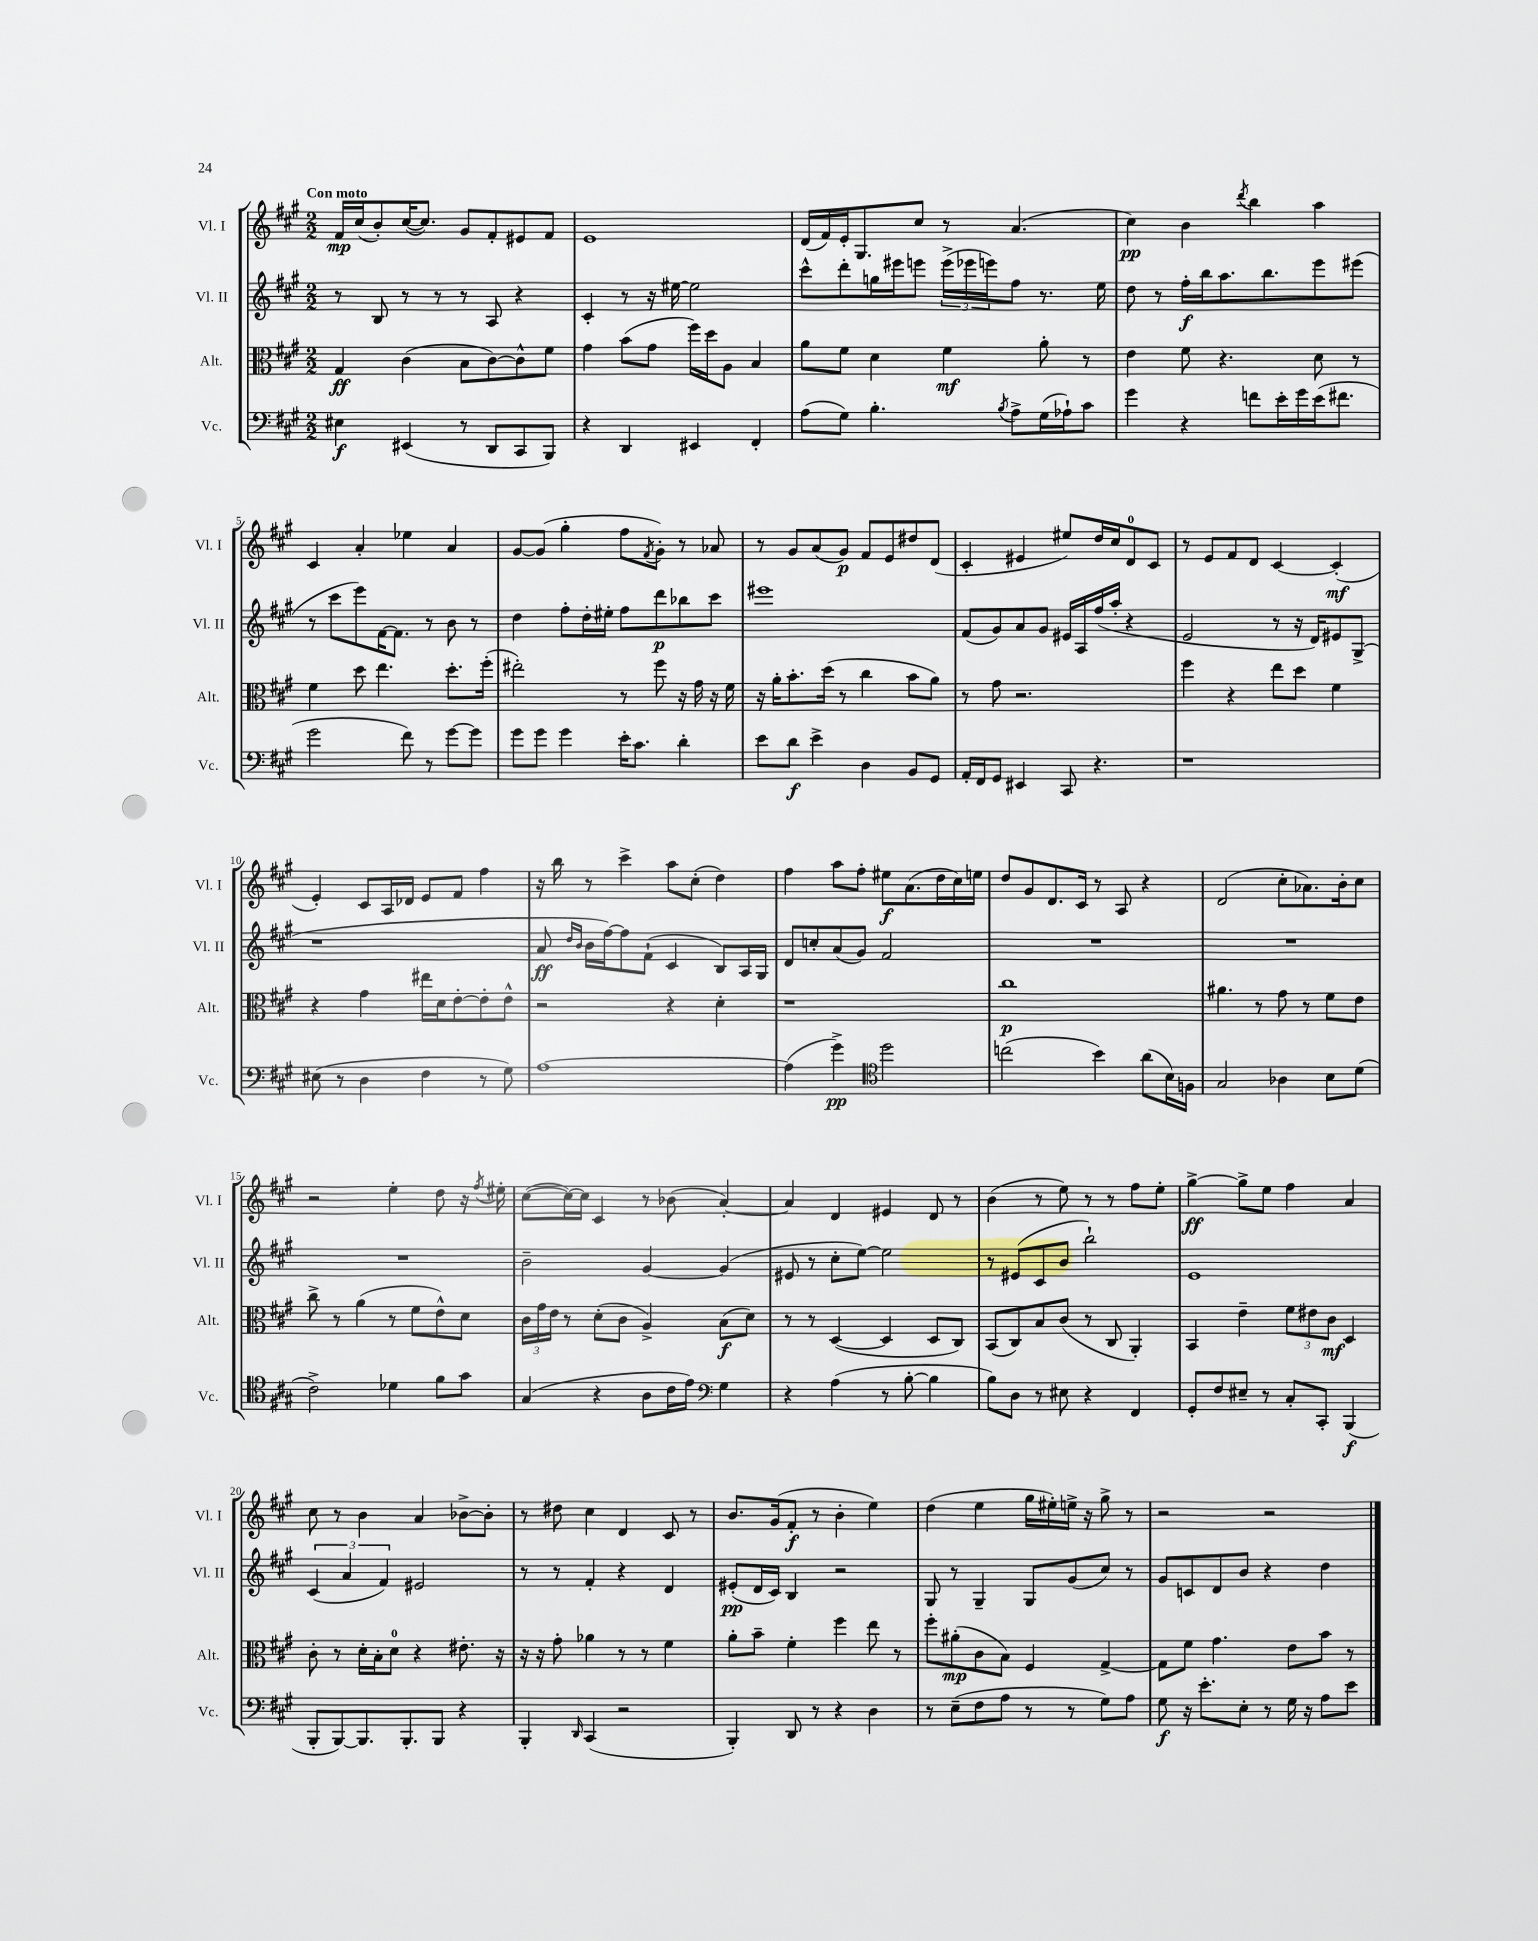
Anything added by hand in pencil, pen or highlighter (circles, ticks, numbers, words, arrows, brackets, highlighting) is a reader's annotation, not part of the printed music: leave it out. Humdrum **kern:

**kern	**kern	**kern	**kern
*staff4	*staff3	*staff2	*staff1
*clefF4	*clefC3	*clefG2	*clefG2
*k[f#c#g#]	*k[f#c#g#]	*k[f#c#g#]	*k[f#c#g#]
*M2/2	*M2/2	*M2/2	*M2/2
4E#\	4G#/	8r	16f#/LL
.	.	.	(16cc#/J
.	.	8B/	8b'/)
(4EE#/	(4c#\	8r	([16cc#/K
.	.	.	8.cc#/]J)
.	.	8r	.
8r	8B\L	8r	8g#/L
8DD/L	[8c#\)	8A/	8f#'/
8CC#/	8c#^^\]	4r	8e#/
8BBB/J)	8f#\J	.	8f#/J
=	=	=	=
4r	4g#\	4c#'/	1e
4DD/	(8b\L	8r	.
.	8g#\J	16r	.
.	.	[16ee#\	.
4EE#/	16ff#\LL)	2ee#\]	.
.	16dd\J	.	.
.	8A\J	.	.
4FF#'/	4B/	.	.
=	=	=	=
(8A\L	8a\L	8ccc#^^\L	(16d/LL
.	.	.	16f#/)
8G#\J)	8f#\J	8ddd'\	16e'/J
.	.	.	8.G#/
4.B'\	4d\	16gg\L	.
.	.	16eee#\J	.
.	.	8eee\J	8cc#/J
.	4f#\	(24eee^\LL	8r
.	.	24eee-\	.
.	.	24eee\J)	.
8qB/	.	.	.
8A^\L	.	8ff#\J	(4.a/
(16G#\L	8a'\	8.r	.
16A-`\J)	.	.	.
8c#\J	8r	.	.
.	.	16ee\	.
=	=	=	=
4g#\	4e\	8dd\	4cc#\)
.	.	8r	.
4r	8f#\	16ff#'\LL	4b\
.	.	16bb\J	.
.	4.r	8.aa\	.
.	.	.	8qddd/
8f\L	.	.	4bb\
.	.	8.bb\	.
16e'\L	.	.	.
16g#\	.	.	.
(16e\J	8d\	8eee\	4aa\
8.f#\J	.	.	.
.	8r	(8eee#\J	.
=	=	=	=
2g#\	4f#\	8r	4c#/
.	.	8ccc#\L	.
.	8dd\	8eee\)	4a'/
.	4.ee\	[16f#\K	.
.	.	8.f#\]J	.
8f#\)	.	.	4ee-\
8r	.	8r	.
[8g#\L	8.dd'\L	8b\	4a/
8g#\]J	.	8r	.
.	(16ff#'\Jk	.	.
=	=	=	=
8g#\L	2ee#'\)	4dd\	[8g#/L
8g#\J	.	.	(8g#/]J
4g#\	.	8ff#'\L	4gg#'\
.	.	16dd'\L	.
.	.	16ee#'\JJ	.
16e'\LK	8r	8ff#\L	8ff#\L
8.c#\J	.	.	.
.	.	.	8qf#/
.	8ff#\	8ddd\	8g#'\J)
4d'\	16r	8bb-\	8r
.	16g#\	.	.
.	16r	8ccc#\J	8a-/
.	16f#\	.	.
=	=	=	=
8e\L	16r	1eee#	8r
.	16a'\LK	.	.
8d\J	8.b'\	.	8g#/L
4e^\	.	.	(8a/
.	(16dd\Jk	.	.
.	8r	.	8g#/J)
4D\	4cc#\	.	8f#/L
.	.	.	8e/
8BB/L	8b\L	.	8dd#/
8GG#/J	8a\J)	.	(8d/J
=	=	=	=
16AA'/LL	8r	(8f#/L	4c#'/
16FF#/J	.	.	.
8GG#/J	8g#\	8g#/)	.
4EE#/	2.r	8a/	4e#/
.	.	8g#/J	.
8CC#/	.	16e#/LL	8ee#/L)
.	.	16A/	.
4.r	.	(16ff#/	16dd/L
.	.	16aa'/JJ	16cc#/J
.	.	4r	8d/
.	.	.	8c#/J
=	=	=	=
1r	4ff#\	2e/	8r
.	.	.	8e/L
.	4r	.	8f#/
.	.	.	8d/J
.	8ee\L	8r	[4c#/
.	8dd\J	16r	.
.	.	16d/LK)	.
.	4f#\	8e#/	(4c#'/]
.	.	(8G#^/J	.
=	=	=	=
(8E#\	4r	1r	4e'/)
8r	.	.	.
4D\	4g#\	.	8c#/L
.	.	.	16A/L
.	.	.	16d-/JJ
4F#\	16ee#\LL	.	8e/L
.	16d\J	.	.
.	[8e'\	.	8f#/J
8r	8e'\]	.	4ff#\
8G#\)	8e^^\J	.	.
=	=	=	=
[1A	2r	8a/	16r
.	.	.	16bb\
.	.	16qqdd/LL	.
.	.	16qqb/JJ	.
.	.	16b\LL	8r
.	.	[16ff#\J)	.
.	.	8ff#\]	4ccc#^\
.	.	(8f#`\J	.
.	4r	4c#/	8aa\L
.	.	.	(8cc#'\J
.	4d'\	8B/L)	4dd\)
.	.	16A/L	.
.	.	16G#/JJ	.
=	=	=	=
(4A\]	1r	8d/L	4ff#\
.	.	8cc'/	.
4g#^\)	.	(8a/	8aa\L
.	.	8g#/J)	8ff#'\J
*clefC4	*	*	*
2dd\	.	2f#/	8ee#\L
.	.	.	(8.a\
.	.	.	16dd\L
.	.	.	16cc#\)
.	.	.	16ee\JJ
=	=	=	=
(2cc\	1cc#	1r	8dd/L
.	.	.	8g#/
.	.	.	8.d/
.	.	.	16c#/Jk
4b\)	.	.	8r
.	.	.	8A/
(8a\L	.	.	4r
16B\L)	.	.	.
16F\JJ	.	.	.
=	=	=	=
2G#/	4.a#\	1r	(2d/
.	8r	.	.
4A-\	8g#\	.	8cc#'\L
.	8r	.	8.a-\)
8B\L	8f#\L	.	.
.	.	.	16b'\k
(8d\J	8e\J	.	8cc#\J
=	=	=	=
2c#^\)	8cc#^\	1r	2r
.	8r	.	.
.	(4a\	.	.
4d-\	8r	.	4ee'\
.	8f#\L	.	.
8f#\L	8e^^\)	.	8dd\
8g#\J	8d\J	.	16r
.	.	.	8qff#/
.	.	.	16ee#'\
=	=	=	=
(4G#/	24c#\LL	2b~\	([8cc#\L
.	24g#\	.	.
.	24e\JJ	.	.
.	8r	.	16cc#\_L)
.	.	.	16cc#\]JJ
4r	(8d'\L	.	4c#/
.	8c#\J	.	.
8A\L	4A^/)	[4g#/	8r
16c#\L	.	.	(8b-\
16e\JJ)	.	.	.
*clefF4	*	*	*
4G#\	(8B\L	(4g#/]	[4a'/)
.	8d\J)	.	.
=	=	=	=
4r	8r	8e#/	4a/]
.	8r	8r	.
(4A\	([4D/	8cc#'\L	4d/
.	.	[8ee\J)	.
8r	4D/]	2ee\]	4e#/
[8B'\	.	.	.
4B\]	8D/L	.	8d/
.	8C#/J)	.	8r
=	=	=	=
8B\L)	(8BB/L	8r	(4b\
8D\J	8C#/)	(8e#/L	.
8r	8B/	8c#/	8r
8E#\	(8c#/J	8b/J	8ee\)
4r	8r	2bb`\)	8r
.	8C#/	.	8r
4FF#/	4AA'/)	.	8ff#\L
.	.	.	8ee'\J
=	=	=	=
8GG#'/L	4BB/	1e	[4gg#^\
8F#/	.	.	.
8E#~/J	4e~\	.	8gg#^\]L
8r	.	.	8ee\J
8C#'/L	12f#\L	.	4ff#\
.	12e#\	.	.
8CC#'/J	.	.	.
.	12c#\J	.	.
(4BBB/	4D/	.	4a/
=	=	=	=
8BBB'/L	8c#'\	(6c#/	8cc#\
[8BBB/)	8r	.	8r
.	.	6a/	.
8.BBB/]	16d'\LL	.	4b\
.	16B'\J	.	.
.	.	6f#/)	.
.	8d\J	.	.
8.BBB'/	.	.	.
.	4r	2e#/	4a/
8BBB/J	.	.	.
4r	8.e#'\	.	[8b-^\L
.	.	.	8b-'\]J
.	16r	.	.
=	=	=	=
4BBB'/	16r	8r	8r
.	16r	.	.
.	8g#'\	8r	8dd#\
16qqDD/	.	.	.
(4CC#/	4a-\	4f#'/	4cc#\
2r	8r	4r	4d/
.	8r	.	.
.	4f#\	4d/	8c#/
.	.	.	8r
=	=	=	=
4BBB'/)	8a'\L	(8e#'/L	8.b/L
.	8b~\J	16d/L	.
.	.	16c#/JJ)	(16g#/k
8DD/	4f#'\	4B/	8f#'/J
8r	.	.	8r
4r	4ff#\	2r	4b'\
4D\	8ee\	.	4ee\)
.	8r	.	.
=	=	=	=
8r	8ff#'\L	8G#/	(4dd\
(8E~\L	(8a#'\	8r	.
8F#\	8c#\	4G#~/	4ee\
8A\J	8B\J)	.	.
8r	4F#/	8G#/L	16gg#\LL
.	.	.	16ee#'\)
8r	.	(8g#/	16ee^\JJ
.	.	.	16r
8G#\L)	[4G#^/	8cc#/J)	8gg#^\
8A\J	.	8r	8r
=	=	=	=
8G#\	8G#\]L	8g#/L	2r
16r	8f#\J	8c/	.
8.e'\L	.	.	.
.	4.g#\	8d/	.
8E'\J	.	8b/J	.
8r	.	4r	2r
16G#\	8e\L	.	.
16r	.	.	.
8A\L	8b\J	4dd\	.
8e\J	8r	.	.
==	==	==	==
*-	*-	*-	*-
